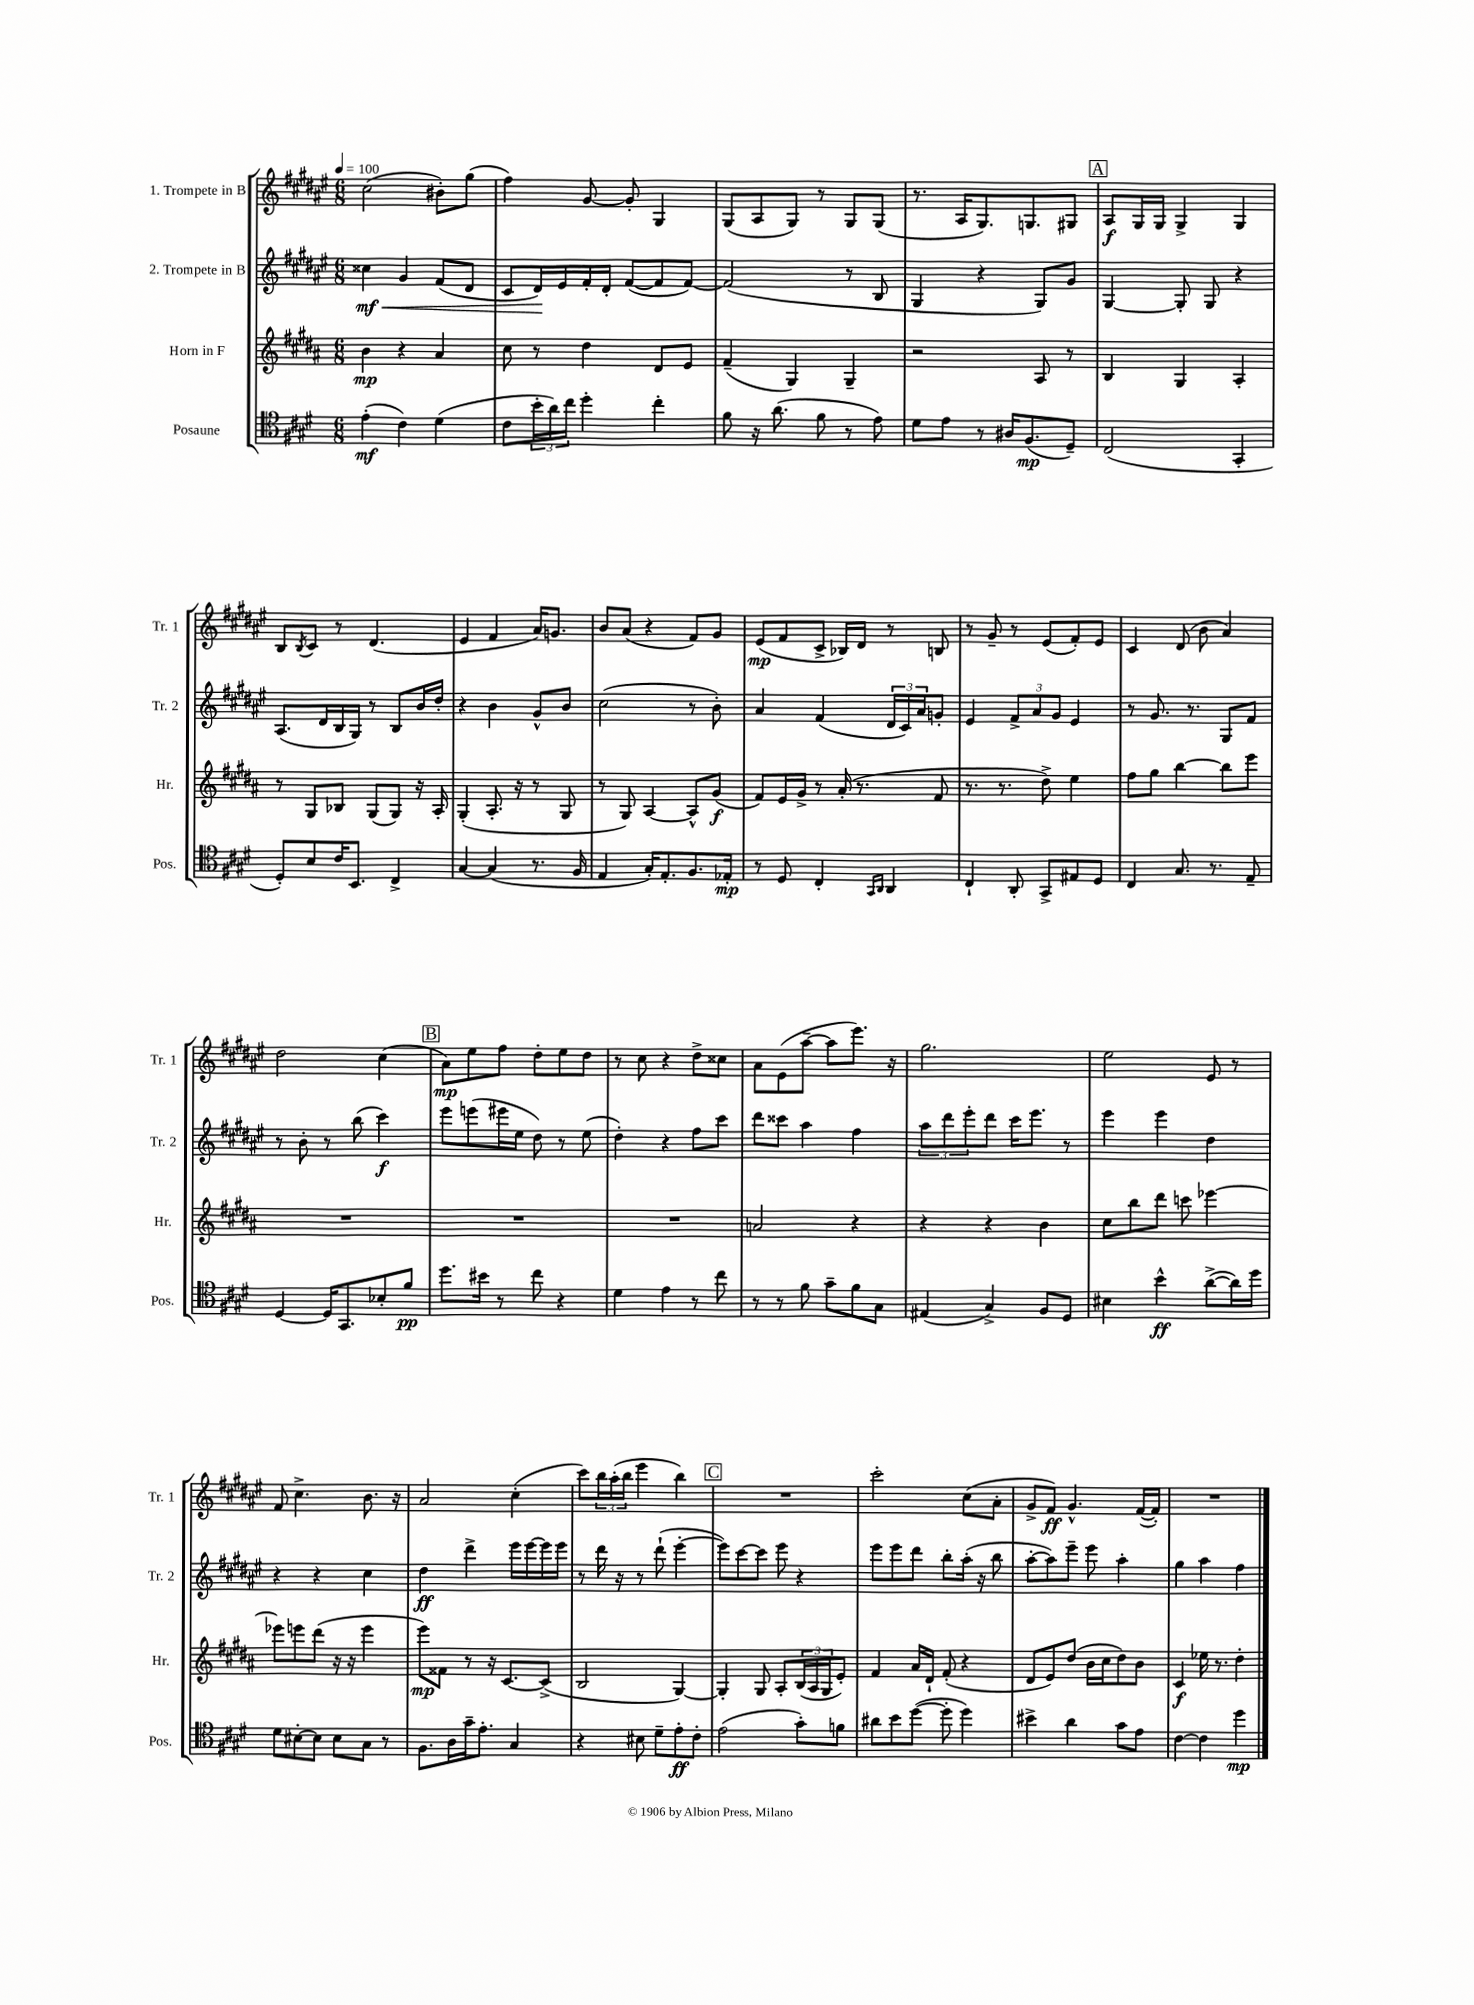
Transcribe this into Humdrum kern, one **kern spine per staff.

**kern	**kern	**kern	**kern
*staff4	*staff3	*staff2	*staff1
*clefC4	*clefG2	*clefG2	*clefG2
*k[f#c#g#d#]	*k[f#c#g#d#a#]	*k[f#c#g#d#a#e#]	*k[f#c#g#d#a#e#]
*M6/8	*M6/8	*M6/8	*M6/8
*MM100	*MM100	*MM100	*MM100
(4e'\	4b\	4cc##\	(2cc#\
4c#\)	4r	4g#/	.
(4d#\	4a#/	(8f#/L	8b#'\L)
.	.	8d#/J	(8gg#\J
=	=	=	=
8c#\L	8cc#\	8c#/L	4ff#\)
24b'\L	8r	16d#/L)	.
24a\)	.	.	.
.	.	16e#/	.
24cc#\JJ	.	.	.
4dd#'\	4dd#\	16f#'/	[8g#/
.	.	16d#'/JJ	.
.	.	([8f#/L	8g#'/]
4cc#'\	8d#/L	8f#/]	4G#/
.	8e/J	[8f#/J)	.
=	=	=	=
8f#\	(4f#~/	(2f#/]	(8G#/L
16r	.	.	8A#/
(8.a\	.	.	.
.	4G#/)	.	8G#/J)
8f#\	.	.	8r
8r	4G#~/	8r	8G#/L
8e\)	.	8B/	(8G#/J
=	=	=	=
8d#\L	2r	4G#/	8.r
8e\J	.	.	.
.	.	.	16A#/LK
8r	.	4r	8.G#/)
16A#/LK	.	.	.
(8.F#/	.	.	8.G/
.	8A#/	8G#/L)	.
8D#~/J)	8r	8g#/J	8G#/J
=	=	=	=
(2C#/	4B/	[4G#/	8A#/L
.	.	.	16G#/L
.	.	.	16G#/JJ
.	4G#/	8G#'/]	4G#^/
.	.	8G#/	.
4GG#'/	4A#'/	4r	4G#/
=	=	=	=
8D#'/L)	8r	(8.A#/L	8B/L
.	.	.	8qB/
8B/	8G#/L	.	8c#/J
.	.	16d#/L	.
16c#/K	8B-/J	16B/	8r
8.BB/J	.	16G#/JJ)	.
.	(8G#/L	8r	(4.d#/
4C#^/	8G#/J)	8B/L	.
.	16r	16b/L	.
.	16A#'/	16dd#'/JJ	.
=	=	=	=
[4G#/	(4G#'/	4r	4e#/
(4G#/]	8.A#'/	4b\	4f#/
.	16r	.	.
8.r	8r	8g#^^/L	16a#/LK)
.	.	.	8.g/J
.	8G#/	8b/J	.
16F#/	.	.	.
=	=	=	=
4E/	8r	(2cc#\	8b/L
.	8G#/)	.	(8a#/J
16G#'/LK)	[4A#/	.	4r
8.E'/	.	.	.
8.F#/	8A#^^/]L	8r	8f#/L)
.	(8g#/J	8b'\)	8g#/J
16E-'/Jk	.	.	.
=	=	=	=
8r	8f#/L)	4a#/	(8e#/L
8D#/	16e/L	.	8f#/
.	16g#^/JJ	.	.
4C#'/	8r	(4f#/	8c#^/J
.	(16a#'/	.	16B-/LL)
.	8.r	.	16d#/JJ
16qqGG#/LL	.	.	.
16qqAA/JJ	.	.	.
4AA/	.	24d#/LL	8r
.	.	24c#/)	.
.	.	24a#/J	.
.	8f#/	8g'/J	8B/
=	=	=	=
4C#`/	8.r	4e#/	8r
.	.	.	8g#~/
.	8.r	.	.
8AA'/	.	12f#^/L	8r
.	.	12a#/	.
8GG#^/L	8dd#^\)	.	(8e#/L
.	.	12g#/J	.
8E#/	4ee\	4e#/	8f#'/)
8D#/J	.	.	8e#/J
=	=	=	=
4C#/	8ff#\L	8r	4c#/
.	8gg#\J	8.g#/	.
8.G#/	[4bb\	.	(8d#/
.	.	8.r	.
.	.	.	8b\
8.r	.	.	.
.	8bb\]L	8G#/L	4a#/)
8E~/	8eee\J	8f#/J	.
=	=	=	=
[4D#/	2.r	8r	2dd#\
.	.	8b'\	.
16D#/]LK	.	8r	.
8.GG#/	.	.	.
.	.	(8bb\	.
8B-'/	.	4ccc#\)	(4cc#\
8f#/J	.	.	.
=	=	=	=
8.dd#\L	2.r	8eee#\L	8a#\L)
.	.	(8eee\	8ee#\
16b#\Jk	.	.	.
8r	.	16eee#\L	8ff#\J
.	.	16ee#\JJ	.
8cc#\	.	8dd#\)	8dd#'\L
4r	.	8r	8ee#\
.	.	(8ee#\	8dd#\J
=	=	=	=
4d#\	2.r	4dd#'\)	8r
.	.	.	8cc#\
4e\	.	4r	4r
8r	.	8ff#\L	8dd#^\L
8cc#\	.	8ccc#\J	8cc##\J
=	=	=	=
8r	2a/	8ddd#\L	8a#\L
8r	.	8ccc##\J	(8e#\
8f#\	.	4aa#\	[8aa#~\J
8g#~\L	.	.	8aa#\]L
8f#\	4r	4ff#\	8.eee#\J)
8G#\J	.	.	.
.	.	.	16r
=	=	=	=
(4E#/	4r	12aa#\L	2.gg#\
.	.	12ddd#\	.
.	.	12eee#'\	.
4G#^/)	4r	8ddd#\J	.
.	.	16ccc#\LK	.
.	.	8.eee#\J	.
8F#/L	4b\	.	.
8D#/J	.	8r	.
=	=	=	=
4B#\	8cc#\L	4eee#\	2ee#\
.	8bb\	.	.
4b^^\	8ddd#\J	4eee#\	.
.	8ccc\	.	.
([8a^\L	[4eee-\	4dd#\	8e#/
16a\]L)	.	.	8r
16dd#\JJ	.	.	.
=	=	=	=
8d#\L	8eee-\]L	4r	8f#/
[8B#'\	8eee\	.	4.cc#^\
8B#\]J	(8ddd#\J	4r	.
8B#\L	16r	.	.
.	16r	.	.
8G#\J	4eee\	4cc#\	8.b\
8r	.	.	.
.	.	.	16r
=	=	=	=
8.F#\L	8eee\L)	4dd#\	2a#/
.	8f##\J	.	.
16A\L	.	.	.
16g#~\J	8r	4ddd#^\	.
8.e'\J	.	.	.
.	16r	.	.
.	[8.c#/L	.	.
4G#/	.	16eee#\LL	(4cc#'\
.	.	[16eee#\	.
.	(8c#^/]J	16eee#\]	.
.	.	16eee#\JJ	.
=	=	=	=
4r	2B/	8r	8ccc#\L)
.	.	16ddd#\	24bb\L
.	.	.	(24aa#'\
.	.	16r	.
.	.	.	24bb\JJ
8B#\	.	8r	4eee#\
8d#~\L	.	(8ddd#`\	.
8e'\	[4G#/)	[4eee#'\	4bb\)
8c#'\J	.	.	.
=	=	=	=
(2e\	4G#'/]	8eee#\]L)	2.r
.	.	[8ccc#\	.
.	8G#/	8ccc#\]J	.
.	8A#'/L	8eee#\	.
8g#'\L)	(24B/L	4r	.
.	24A#/	.	.
.	24G#/J	.	.
8f\J	8e'/J)	.	.
=	=	=	=
8a#\L	4f#/	8eee#\L	2ccc#'\
8b\	.	8eee#\	.
([8dd#\J	16a#/LL	8ddd#\J	.
.	16d#`/JJ	.	.
8dd#'\]	(8f#'/	8bb'\L	.
4dd#\)	4r	(16aa#'\Jk	(8cc#\L
.	.	16r	.
.	.	8bb\	8a#'\J
=	=	=	=
4b#^\	8d#/L	[8aa#'\L	8g#^/L
.	8e/)	8aa#\])	8f#/J)
4a\	(8dd#/J	8eee#~\J	4.g#^^/
.	16b\LL	8eee#\	.
.	16cc#\J	.	.
8g#\L	8dd#\)	4aa#'\	.
8e\J	8b\J	.	([16f#/LL
.	.	.	16f#'/]JJ)
=	=	=	=
[4c#\	4c#/	4gg#\	2.r
4c#\]	16ee-\	4aa#\	.
.	8.r	.	.
4dd#\	4dd#'\	4ff#\	.
==	==	==	==
*-	*-	*-	*-
